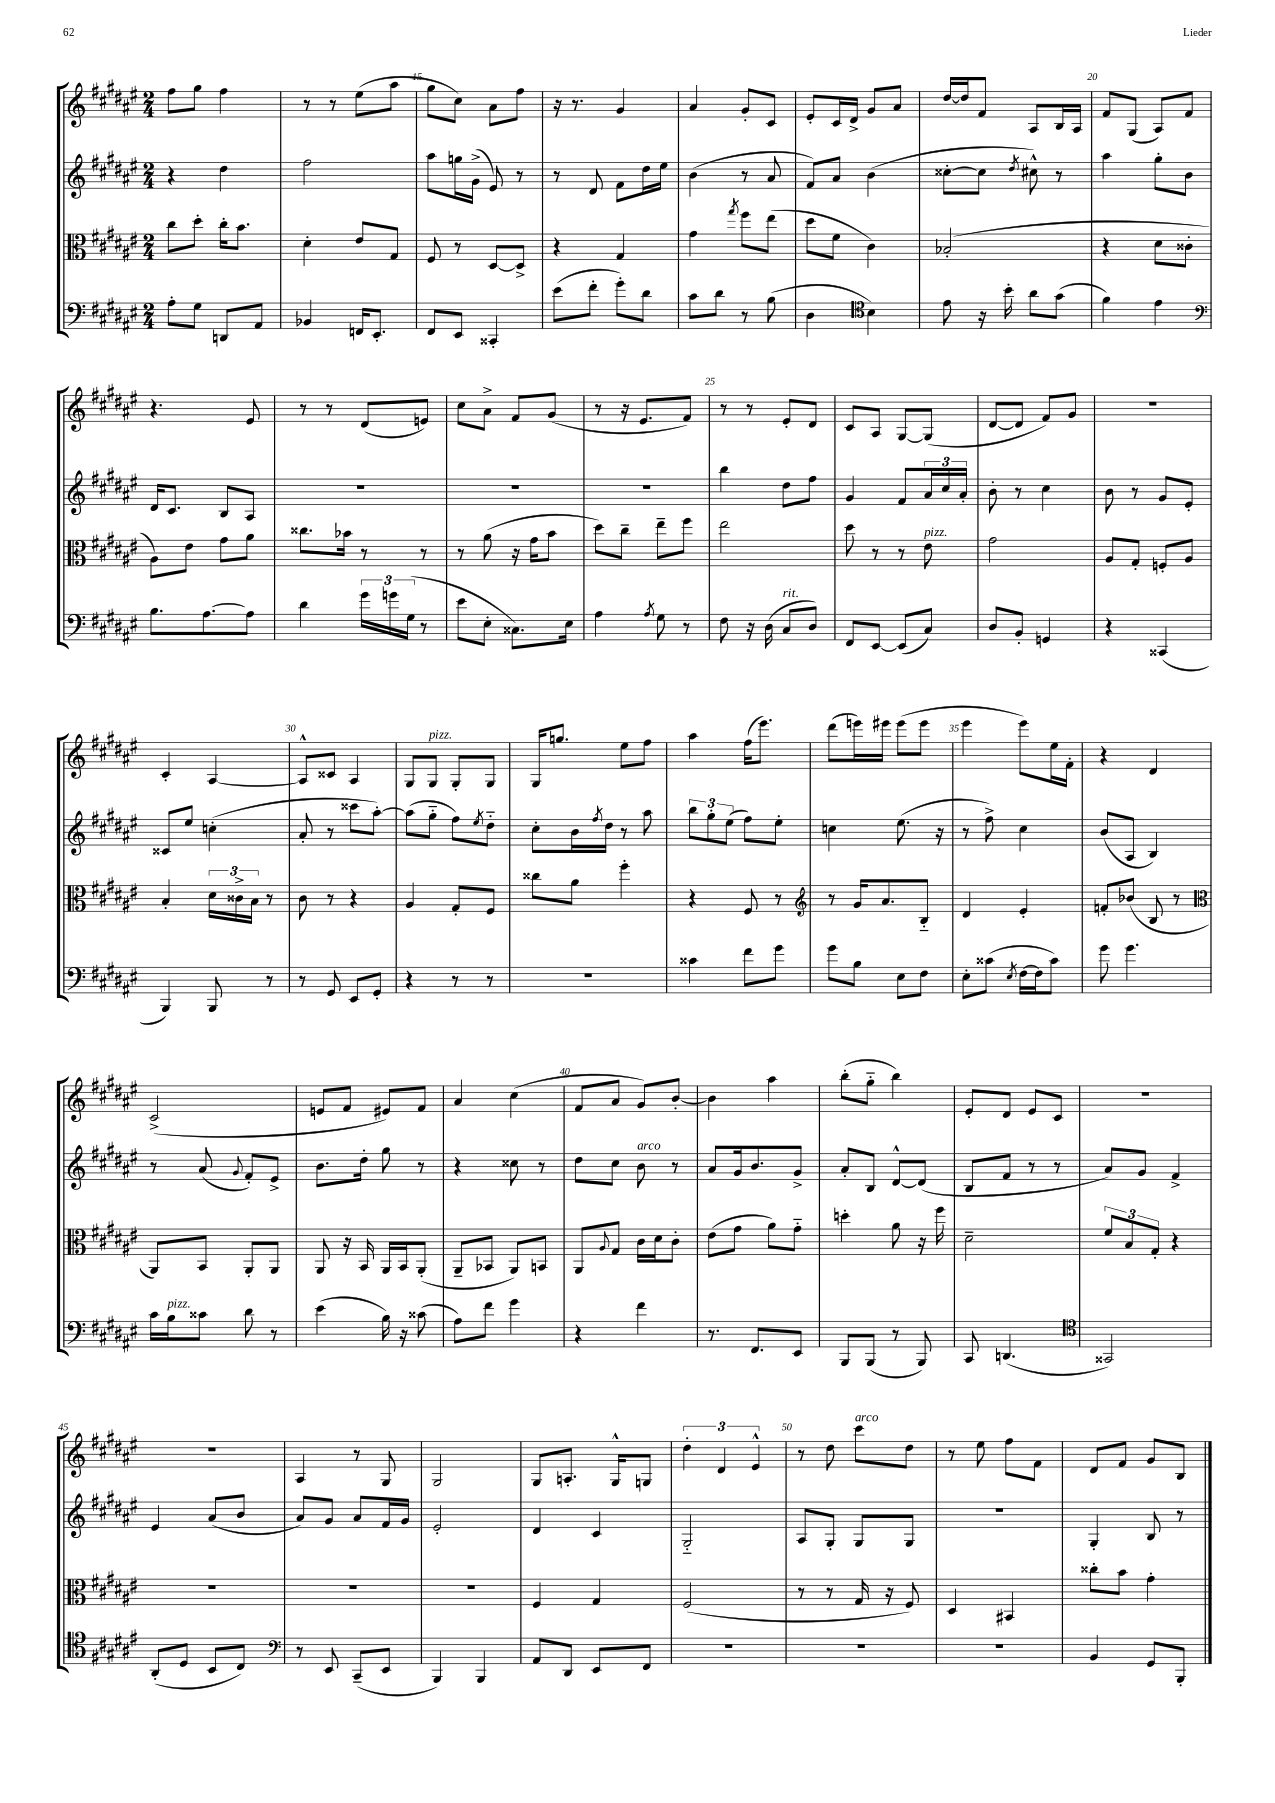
<<
\new StaffGroup <<
\new Staff = "s0" {
    \clef treble \key fis \major \numericTimeSignature \time 2/4
    fis''8 gis''8 fis''4 |
    r8 r8 eis''8( ais''8 |
    gis''8 cis''8) ais'8 fis''8 |
    r16 r8. gis'4 |
    ais'4 gis'8-. cis'8 |
    eis'8-. cis'16 dis'16-> gis'8 ais'8 |
    dis''16~ dis''16 fis'8 ais8 b16 ais16 |
    fis'8 gis8( ais8) fis'8 |
    r4. eis'8 |
    r8 r8 dis'8( e'8) |
    cis''8 ais'8-> fis'8 gis'8( |
    r8 r16 eis'8. fis'8) |
    r8 r8 eis'8-. dis'8 |
    cis'8 ais8 gis8~ gis8( |
    dis'8~ dis'8 fis'8) gis'8 |
    r2 |
    cis'4-. ais4~ |
    ais8-^ cisis'8 ais4 |
    gis8 gis8^\markup { \italic "pizz." } gis8-. gis8 |
    gis16 g''8. eis''8 fis''8 |
    ais''4 fis''16( eis'''8.) |
    dis'''8( e'''16) eis'''16 eis'''8( eis'''8 |
    eis'''4 eis'''8) eis''16 fis'16-. |
    r4 dis'4 |
    cis'2->( |
    e'8 fis'8 eis'8) fis'8 |
    ais'4 cis''4( |
    fis'8 ais'8 gis'8) b'8~-. |
    b'4 ais''4 |
    b''8-.( gis''8-_ b''4) |
    eis'8-. dis'8 eis'8 cis'8 |
    R2 |
    r2 |
    ais4 r8 gis8 |
    gis2 |
    gis8 a8.-. gis16-^ g8 |
    \tuplet 3/2 { dis''4-. dis'4 eis'4-^ } |
    r8 dis''8 cis'''8^\markup { \italic "arco" } dis''8 |
    r8 eis''8 fis''8 fis'8 |
    dis'8 fis'8 gis'8 b8 \bar "|." |
}
\new Staff = "s1" {
    \clef treble \key fis \major \numericTimeSignature \time 2/4
    r4 dis''4 |
    fis''2 |
    ais''8 g''16 gis'16->( eis'8) r8 |
    r8 dis'8 fis'8 dis''16 eis''16 |
    b'4( r8 ais'8 |
    fis'8) ais'8 b'4( |
    cisis''8~-. cisis''8 \acciaccatura { dis''8 } cis''8-^) r8 |
    ais''4 gis''8-. b'8 |
    dis'16 cis'8. b8 ais8 |
    R2 |
    R2 |
    R2 |
    b''4 dis''8 fis''8 |
    gis'4 fis'8 \tuplet 3/2 { ais'16 cis''16 ais'16-. } |
    b'8-. r8 cis''4 |
    b'8 r8 gis'8 eis'8-. |
    cisis'8 eis''8 c''4-.( |
    ais'8-. r8 cisis'''8 ais''8~-.) |
    ais''8( gis''8-_ fis''8) \acciaccatura { eis''8 } dis''8-_ |
    cis''8-. b'16 \acciaccatura { fis''8 } dis''16 r8 ais''8 |
    \tuplet 3/2 { b''8 gis''8-. eis''8( } fis''8) eis''8-. |
    c''4 eis''8.( r16 |
    r8 fis''8->) cis''4 |
    b'8( ais8 b4) |
    r8 ais'8( \appoggiatura { gis'8 } fis'8-.) eis'8-> |
    b'8. dis''16-. gis''8 r8 |
    r4 cisis''8 r8 |
    dis''8 cis''8 b'8^\markup { \italic "arco" } r8 |
    ais'8 gis'16 b'8. gis'8-> |
    ais'8-. b8 dis'8~-^ dis'8( |
    b8 fis'8 r8 r8 |
    ais'8) gis'8 fis'4-> |
    eis'4 ais'8( b'8 |
    ais'8) gis'8 ais'8 fis'16 gis'16 |
    eis'2-. |
    dis'4 cis'4 |
    gis2-_ |
    ais8 gis8-. gis8 gis8 |
    R2 |
    gis4-. b8 r8 \bar "|." |
}
\new Staff = "s2" {
    \clef alto \key fis \major \numericTimeSignature \time 2/4
    cis''8 dis''8-. cis''16-. b'8. |
    dis'4-. eis'8 gis8 |
    fis8 r8 dis8~ dis8-> |
    r4 gis4 |
    gis'4 \acciaccatura { gis''8 } fis''8 eis''8( |
    dis''8 fis'8 cis'4) |
    bes2-.( |
    r4 dis'8 cisis'8-. |
    ais8) eis'8 gis'8 ais'8 |
    cisis''8. bes'16 r8 r8 |
    r8 ais'8( r16 gis'16 b'8 |
    dis''8) cis''8-- eis''8-- fis''8 |
    eis''2 |
    dis''8 r8 r8 eis'8^\markup { \italic "pizz." } |
    gis'2 |
    ais8 gis8-. f8-. ais8 |
    b4-. \tuplet 3/2 { dis'16 cisis'16-> b16 } r8 |
    cis'8 r8 r4 |
    ais4 gis8-. fis8 |
    cisis''8 ais'8 fis''4-. |
    r4 fis8 r8 |
    \clef treble r8 gis'16 ais'8. b8-_ |
    dis'4 eis'4-. |
    f'8-. bes'8( b8 r8 |
    \clef alto ais,8) b,8 ais,8-. ais,8 |
    ais,8 r16 b,16 ais,16 b,16 ais,8-.( |
    ais,8-- bes,8 ais,8) b,8 |
    ais,8 \appoggiatura { ais8 } gis8 cis'16 dis'16 cis'8-. |
    eis'8( gis'8 ais'8) gis'8-_ |
    d''4-. ais'8 r16 fis''16 |
    dis'2-- |
    \tuplet 3/2 { fis'8 b8 gis8-. } r4 |
    R2 |
    R2 |
    R2 |
    fis4 gis4 |
    fis2( |
    r8 r8 gis16 r16 fis8) |
    dis4 bis,4 |
    cisis''8-. b'8 gis'4-. \bar "|." |
}
\new Staff = "s3" {
    \clef bass \key fis \major \numericTimeSignature \time 2/4
    ais8-. gis8 d,8 ais,8 |
    bes,4 f,16 eis,8.-. |
    fis,8 eis,8 cisis,4-. |
    eis'8( fis'8-. gis'8-.) dis'8 |
    cis'8 dis'8 r8 b8( |
    dis4 \clef tenor b4) |
    eis'8 r16 b'16-. ais'8 gis'8( |
    fis'4) eis'4 |
    \clef bass b8. ais8.~ ais8 |
    dis'4 \tuplet 3/2 { gis'16 g'16 gis16( } r8 |
    eis'8 eis8-. cisis8.) eis16 |
    ais4 \acciaccatura { ais8 } gis8 r8 |
    fis8 r16 dis16( cis8^\markup { \italic "rit." } dis8) |
    fis,8 eis,8~ eis,8( cis8) |
    dis8 b,8-. g,4 |
    r4 cisis,4( |
    b,,4) b,,8 r8 |
    r8 gis,8 eis,8 gis,8-. |
    r4 r8 r8 |
    R2 |
    cisis'4 fis'8 gis'8 |
    gis'8 b8 eis8 fis8 |
    eis8-. cisis'8( \acciaccatura { eis8 } fis16~ fis16 cisis'8) |
    gis'8 gis'4. |
    cis'16 b16^\markup { \italic "pizz." } cisis'8 dis'8 r8 |
    eis'4( b16) r16 cisis'8( |
    ais8) fis'8 gis'4 |
    r4 fis'4 |
    r8. fis,8. eis,8 |
    b,,8 b,,8( r8 b,,8) |
    cis,8 d,4.( |
    \clef tenor gisis,2) |
    ais,8-.( dis8 b,8 cis8) |
    \clef bass r8 eis,8 cis,8--( eis,8 |
    b,,4) b,,4 |
    ais,8 dis,8 eis,8 fis,8 |
    R2 |
    R2 |
    R2 |
    b,4 gis,8 b,,8-. \bar "|." |
}
>>
>>
\layout { \context { \Score currentBarNumber = #13 \override BarNumber.break-visibility = ##(#f #t #t) barNumberVisibility = #(every-nth-bar-number-visible 5) } }
